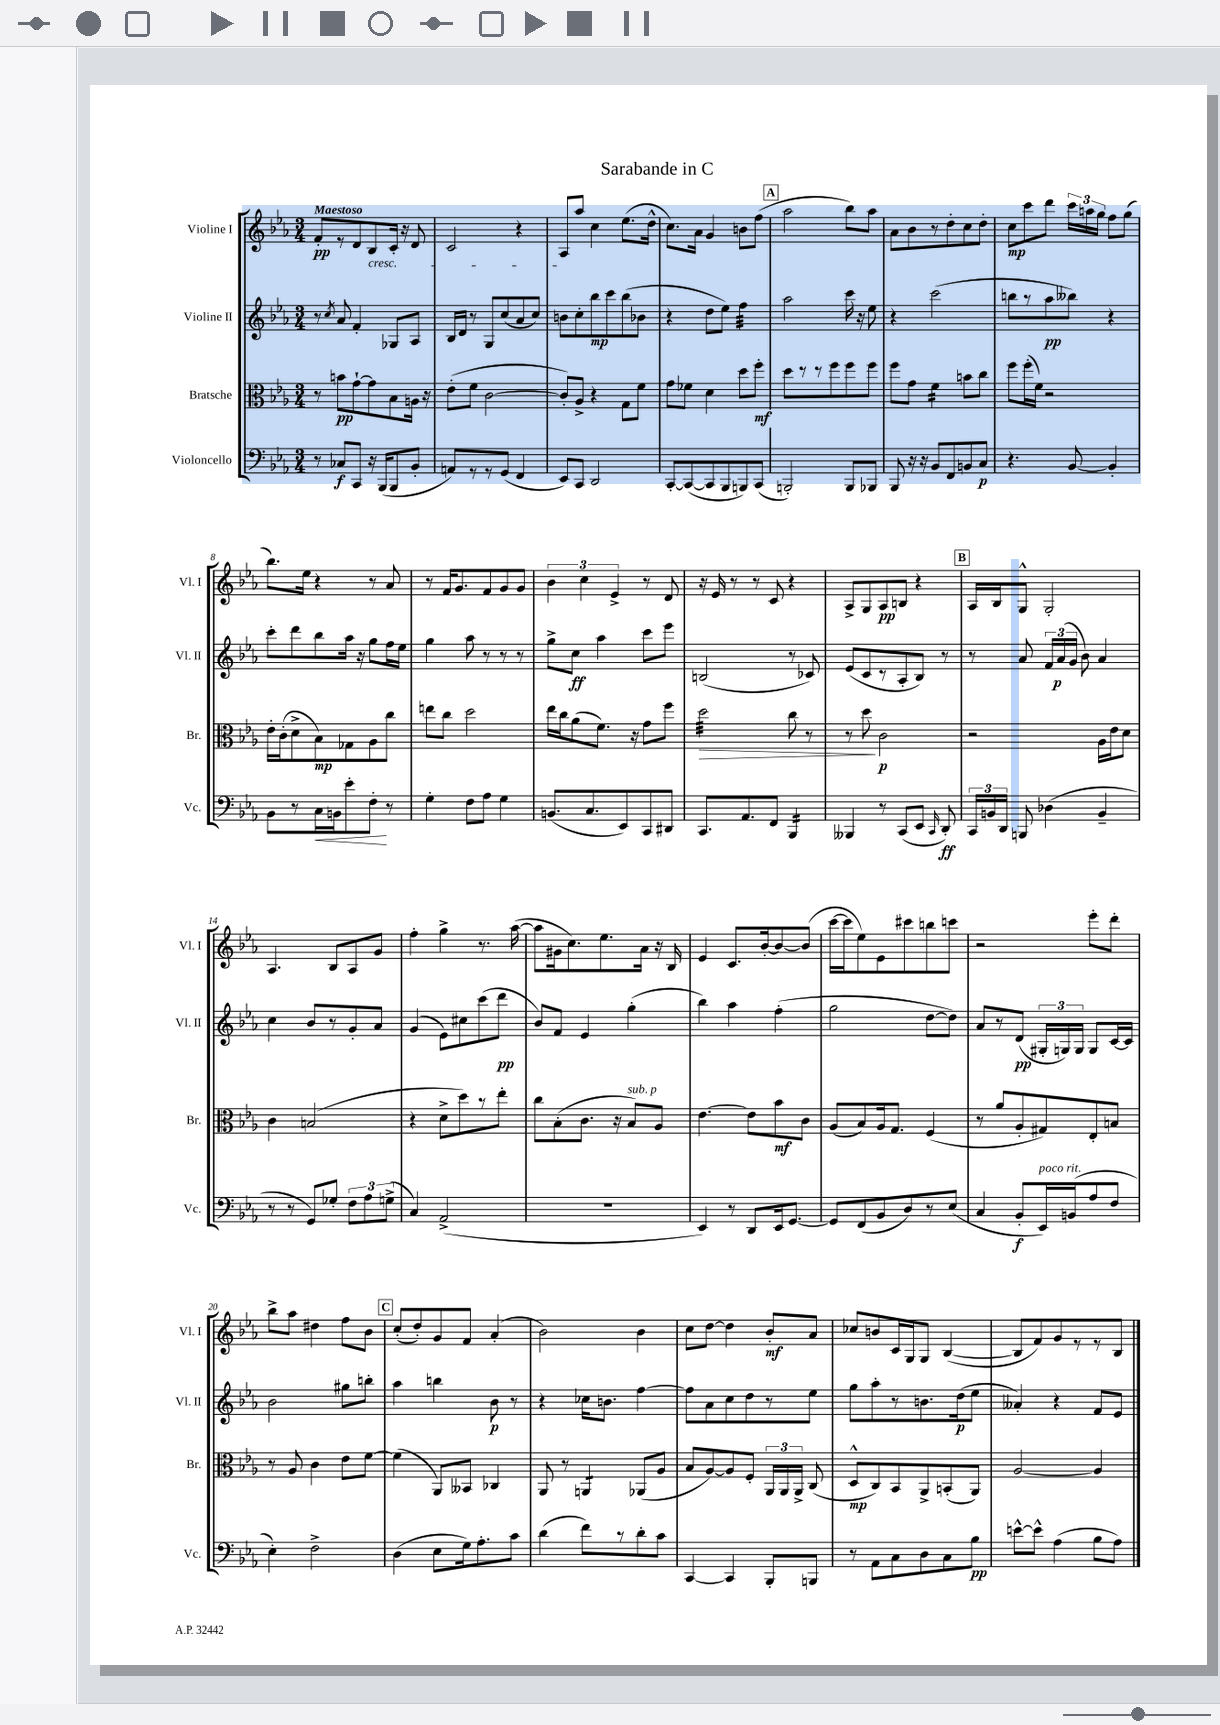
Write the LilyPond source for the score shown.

\header { title = "Sarabande in C" }
<<
\new StaffGroup <<
\new Staff = "s0" \with { instrumentName = "Violine I" shortInstrumentName = "Vl. I" } {
    \clef treble \key ees \major \numericTimeSignature \time 3/4 \tempo "Maestoso"
    \autoBeamOff f'8[-.\pp r8 d'8 bes8\cresc c'16]-. r16 d'8 |
    c'2 r4 |
    aes8[ aes''8]\! c''4 ees''8.[( d''16]-^ |
    c''8.[) aes'16] g'4 b'8[ f''8]( |
    \mark \markup { \box "A" } aes''2 bes''8[) aes''8] |
    aes'8[ bes'8 r8 d''8-. c''8 d''8]-. |
    c''8[\mp c'''8 d'''8] \tuplet 3/2 { c'''16[ a''16 g''16] } f''8[ g''8]( |
    bes''8.[) ees''16] r4 r8 aes'8 |
    r8 f'16[ g'8. f'8 g'8 g'8] |
    \tuplet 3/2 { bes'4 c''4 ees'4-> } r8 d'8 |
    r16 ees'16 r8 r8 c'8 r4 |
    aes8[-> g8 aes8\pp b8] r4 |
    \mark \markup { \box "B" } aes16[ bes16 g8]-^ g2-. |
    aes4. bes8[ aes8 g'8] |
    f''4-. g''4-> r8. aes''16~( |
    aes''8[ gis'16 c''8.) ees''8. aes'16] r16 bes16 |
    ees'4 c'8.[ bes'16~-. bes'8~ bes'8]( |
    c'''16[~ c'''16 ees''8) ees'8 cis'''8 b''8 c'''8] |
    r2 ees'''8[-. d'''8]-. |
    bes''8[-> aes''8] dis''4 f''8[ bes'8] |
    \mark \markup { \box "C" } c''8[-.( d''8-.) g'8 f'8] aes'4-.( |
    bes'2) bes'4 |
    c''8[ d''8]~ d''4 bes'8[-.\mf aes'8] |
    ces''8[ b'8 c'16 g16 g8] bes4~( |
    bes8[ f'8) g'8 r8 r8 bes8] \bar "|." |
}
\new Staff = "s1" \with { instrumentName = "Violine II" shortInstrumentName = "Vl. II" } {
    \clef treble \key ees \major \numericTimeSignature \time 3/4
    \autoBeamOff r8 \acciaccatura { c''8 } aes'8 f'4-. ges8[ aes8] |
    bes16[ d'16] r8 g8[ c''8( aes'8 c''8]) |
    b'8[ c''8-. bes''8\mp c'''8 bes''8( bes'8] |
    r4 d''8[ ees''8]) f''4:32 |
    \mark \markup { \box "A" } aes''2 c'''16 r16 ees''8 |
    r4 c'''2( |
    b''8[ r8 aes''8\pp beses''8]) r4 |
    c'''8[-. d'''8 bes''8 aes''16] r16 g''8[ f''16 ees''16] |
    g''4 aes''8 r8 r8 r8 |
    g''8[-> c''8]\ff aes''4 c'''8[ ees'''8] |
    b2( r8 ces'8) |
    ees'8[( c'8 r8 aes8-. bes8]) r8 |
    \mark \markup { \box "B" } r8 aes'8 \tuplet 3/2 { f'16[ aes'16\p( g'16] } bes'8) aes'4 |
    c''4 bes'8[ r8 g'8-. aes'8] |
    g'4( ees'8[) cis''8 c'''8( d'''8]\pp |
    bes'8[) f'8] ees'4 g''4-.( |
    bes''4) aes''4 f''4-.( |
    g''2 d''8[~ d''8]) |
    aes'8[ r8 d'8]\pp( \tuplet 3/2 { gis16[-. g16) g16] } g8[ c'16~ c'16] |
    bes'2 gis''8[ b''8]-. |
    \mark \markup { \box "C" } aes''4 b''4 bes'8\p r8 |
    r4 ces''16[ b'8.] f''4~ |
    f''8[ aes'8 c''8 d''8 r8 ees''8] |
    g''8[ aes''8-. r8 b'8. d''16\p( ees''8] |
    aeses'4-.) r4 f'8[ ees'8] \bar "|." |
}
\new Staff = "s2" \with { instrumentName = "Bratsche" shortInstrumentName = "Br." } {
    \clef alto \key ees \major \numericTimeSignature \time 3/4
    \autoBeamOff r8 b'8[\pp g'8~-! g'8 bes8 a16] r16 |
    ees'8[-.( f'8] c'2~ |
    c'8[-.) aes8]-> r4 g8[ f'8] |
    g'8[ fes'8] d'4 d''8[ f''8]-.\mf |
    \mark \markup { \box "A" } d''8[ r8 r8 f''8 f''8 f''8] |
    f''8[ g'8] f'4:16 b'8[ c''8] |
    f''8[ f''16-.( f'16]) r2 |
    ees'16[-. c'16-.( d'8-> bes8\mp) ges8 aes8 c''8] |
    e''8[ c''8] d''2 |
    ees''16[ c''16 aes'8( f'8.]) r16 g'8[ f''8] |
    d''2:32\> c''8 r8 |
    r8 d''8\! c'2\p |
    \mark \markup { \box "B" } r2 aes16[ ees'16 d'8] |
    c'4 b2( |
    r4 d'8[-> d''8) r8 ees''8]-. |
    c''8[ bes8-.( c'8.] r16 bes8[^\markup { \italic "sub. p" }) aes8] |
    ees'4.~ ees'8[ bes'8\mf c'8] |
    aes8[( bes8) aes16 g8.] f4( |
    r8 aes'8[ aes8-. gis8) ees8-. b8] |
    r8 aes8 c'4 ees'8[ f'8]~ |
    \mark \markup { \box "C" } f'4( aes,8[) beses,8] ces4 |
    aes,8 r8 a,4:8 aes,8[( aes8] |
    bes8[ aes8~) aes8 f8]-. \tuplet 3/2 { aes,16[ aes,16 aes,16]-> } c8( |
    d8[-^\mp c8) bes,8 aes,8-> b,8-.( aes,8]) |
    aes2~ aes4 \bar "|." |
}
\new Staff = "s3" \with { instrumentName = "Violoncello" shortInstrumentName = "Vc." } {
    \clef bass \key ees \major \numericTimeSignature \time 3/4
    \autoBeamOff r8 ces8[\f c,8] r16 bes,,16[( bes,,8 bes,8]-. |
    a,8[) r8 r8 g,8]( f,4 |
    ees,8[) c,8] d,2 |
    c,8[~-. c,8~( c,8 bes,,8 b,,8) c,8]( |
    \mark \markup { \box "A" } b,,2-.) b,,8[ bes,,8] |
    bes,,8 r16 r16 bes,8[ f,8 b,8 c8]\p |
    r4. bes,8~ bes,4-. |
    bes,8[ r8 c16\< b,16 ees'8-. f8]-.\! r8 |
    g4-. f8[ aes8] g4 |
    b,8.[( c8. ees,8) c,8 dis,8] |
    c,8.[ aes,8. f,8] bes,,4:16 |
    beses,,4 r8 c,8[( ees,8] \grace { c,16 } d,8-.\ff) |
    \mark \markup { \box "B" } \tuplet 3/2 { c,16[ b,16 d,16] } b,,8 des4( b,4-- |
    r8 r8 g,8[) ges8]-. \tuplet 3/2 { f8[ aes8 g8]->( } |
    c4) aes,2->( |
    R2. |
    ees,4) r8 d,8[ ees,16 g,8.]~ |
    g,8[ f,8( bes,8 d8) r8 ees8]( |
    c4 bes,8[-.\f ees,16^\markup { \italic "poco rit." }) b,16( aes8 f8] |
    ees4-.) f2-> |
    \mark \markup { \box "C" } d4( ees8[ g16) aes8.-. c'8] |
    d'4( f'8[) r8 d'8-. c'8] |
    c,4~ c,4 bes,,8[-. b,,8] |
    r8 aes,8[ c8 d8 c8 bes8]\pp |
    e'8[~-^ e'8]-^ aes4( bes8[ aes8]) \bar "|." |
}
>>
>>
